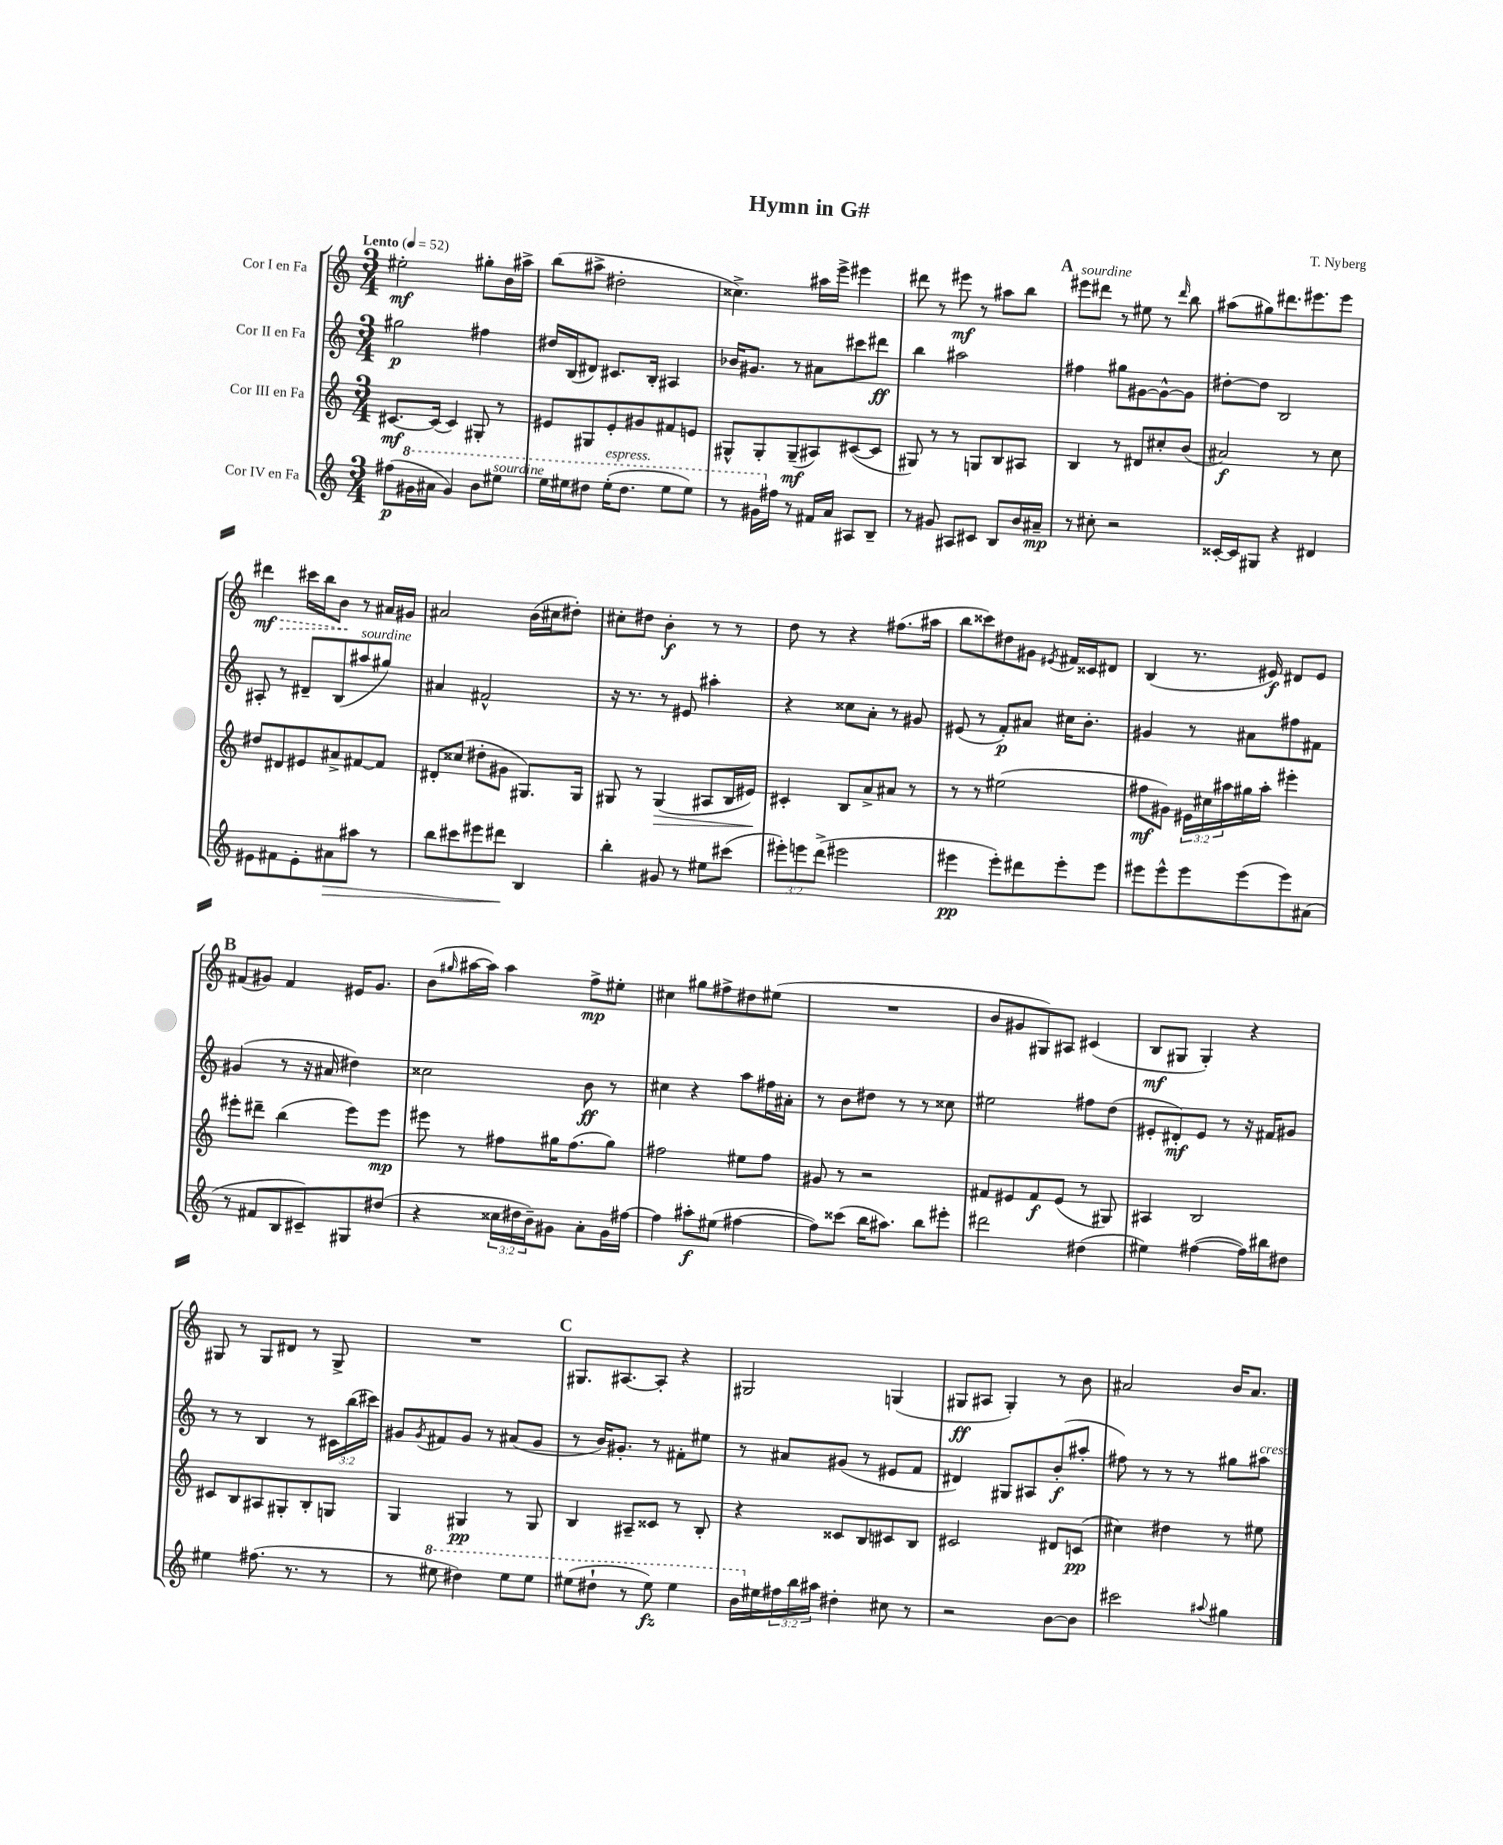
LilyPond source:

\header { title = "Hymn in G#" composer = "T. Nyberg" }
<<
\new StaffGroup <<
\new Staff = "s0" \with { instrumentName = "Cor I en Fa" } {
    \clef treble \key c \major \numericTimeSignature \time 3/4 \tempo "Lento" 4 = 52
    eis''2-.\mf gis''8-. b'16 ais''16-> |
    b''8( ais''8-> dis''2-. |
    cisis''4.->) ais''16 e'''16-> eis'''4 |
    dis'''8 r8 eis'''8\mf r8 ais''8 b''8 |
    \mark \markup { \bold "A" } eis'''8^\markup { \italic "sourdine" } dis'''8 r8 eis''8 r8 \grace { dis'''16 } b''8 |
    ais''8( gis''8) dis'''8. eis'''8. eis'''8 |
    \once \override Hairpin.style = #'dashed-line dis'''4\mf\> cis'''16 b''16 b'8\! r8 ais'16 gis'16 |
    ais'2 b'16( cis''16 dis''8-.) |
    cis''8-. dis''8 b'4-.\f r8 r8 |
    d''8 r8 r4 fis''8.( ais''16 |
    b''8 cisis'''8) dis''8 gis'8 \acciaccatura { eis'8 } fis'16 cisis'16 dis'8 |
    b4( r8. eis'16\f) dis'8 eis'8 |
    \mark \markup { \bold "B" } fis'8( gis'8) fis'4 eis'16 gis'8. |
    b'8( \grace { gis''16 } ais''16~ ais''16) ais''4 f''8->\mp eis''8-. |
    cis''4 gis''8 fis''8-> dis''8 eis''8( |
    R2. |
    b'8 gis'8 gis8) ais8 cis'4( |
    b8\mf gis8 gis4-.) r4 |
    gis8 r8 gis8 dis'8 r8 gis8-> |
    R2. |
    \mark \markup { \bold "C" } gis8. ais8.~ ais8-. r4 |
    gis2 g4( |
    gis8\ff ais8 gis4-.) r8 b'8 |
    ais'2 b'16 ais'8. \bar "|." |
}
\new Staff = "s1" \with { instrumentName = "Cor II en Fa" } {
    \clef treble \key c \major \numericTimeSignature \time 3/4 \override Staff.TupletNumber.text = #tuplet-number::calc-fraction-text
    gis''2\p fis''4 |
    dis''16 b16( dis'8) cis'8. b16-. ais4 |
    bes'16 gis'8. r8 ais'8 cis'''8 dis'''8\ff |
    b''4 ais''2 |
    \mark \markup { \bold "A" } fis''4 gis''8 gis'8~ gis'8~-^ gis'8 |
    dis''8~-. dis''8 b2 |
    ais8-. r8 dis'8-- b8( ais''8^\markup { \italic "sourdine" } gis''8) |
    ais'4 fis'2-^ |
    r16 r8. r8 eis'8 ais''4-. |
    r4 cisis''8 a'8-. r8 gis'8 |
    eis'8( r8 f'8-.\p) ais'8 cis''16 b'8.-. |
    gis'4 r8 ais'8 fis''8 fis'8 |
    \mark \markup { \bold "B" } gis'4( r8 r16 ais'16 dis''4) |
    cisis''2 b'8\ff r8 |
    cis''4 r4 a''8 fis''16 ais'16-. |
    r8 b'8 dis''8 r8 r8 cisis''8 |
    eis''2 fis''8 d''8( |
    eis'8-. dis'8-.\mf) eis'8 r8 r16 fis'16 gis'8 |
    r8 r8 b4 r8 \tuplet 3/2 { cis'16 b''16( cis'''16) } |
    gis'8 \acciaccatura { gis'8 } fis'8 gis'8 r8 ais'8( gis'8 |
    \mark \markup { \bold "C" } r8 b'16) gis'8.-. r8 fis'8-. eis''8 |
    r8 ais'8 gis'8( r8 eis'8 f'8 |
    dis'4) gis8 ais8 b'8-.\f( ais''8-. |
    fis''8) r8 r8 r8 gis''8 ais''8^\markup { \italic "cresc." } \bar "|." |
}
\new Staff = "s2" \with { instrumentName = "Cor III en Fa" } {
    \clef treble \key c \major \numericTimeSignature \time 3/4 \override Staff.TupletNumber.text = #tuplet-number::calc-fraction-text
    cis'8.~\mf cis'16( cis'4) gis8-. r8 |
    eis'8 gis8 eis'8-. gis'8 fis'8 e'8 |
    gis8-^ gis8-. gis8--\mf( ais8) cis'8~( cis'8 |
    gis8) r8 r8 g8 b8 ais8 |
    \mark \markup { \bold "A" } b4 r8 dis'8 cis''8-. b'8( |
    ais'2\f) r8 c''8 |
    dis''8 dis'8 eis'8 ais'8-> fis'8~ fis'8 |
    dis'8-. cisis''8( dis''8-. gis'8 gis8.) gis16 |
    gis8 r8 gis4\>( ais8 b16 eis'16\!) |
    cis'4-. b8 a'8-> ais'8 r8 |
    r8 r8 eis''2( |
    fis''8\mf gis'8) \tuplet 3/2 { eis'16 cis''16 ais''16 } gis''16 ais''16-. eis'''4-. |
    \mark \markup { \bold "B" } eis'''8-. dis'''8-- b''4( eis'''8) eis'''8\mp |
    eis'''8 r8 fis''8 gis''16 fis''8.( gis''8) |
    fis''2 eis''8 fis''8 |
    gis'8 r8 r2 |
    fis'8 eis'8 fis'8\f eis'8( r8 gis8) |
    ais4 b2 |
    cis'8 b8 ais8 gis8-. b8-. g8 |
    g4 gis4\pp r8 gis8 |
    \mark \markup { \bold "C" } b4 ais8-- cisis'8 r8 b8-. |
    r4 cisis'8 b8 cis'8 b8 |
    cis'2 dis'8 c'8\pp( |
    cis''4) dis''4 r8 eis''8 \bar "|." |
}
\new Staff = "s3" \with { instrumentName = "Cor IV en Fa" } {
    \clef treble \key c \major \numericTimeSignature \time 3/4 \override Staff.TupletNumber.text = #tuplet-number::calc-fraction-text
    fis''8\p( \ottava #1 gis''16 ais''16 gis''4) b''8 eis'''8^\markup { \italic "sourdine" } |
    e'''16 eis'''16 dis'''8 eis'''16-.^\markup { \italic "espress." }( dis'''8. eis'''8 eis'''8) |
    r8 gis''16 \ottava #0 fis''16 r8 fis'16 a'16 ais8 b8-- |
    r8 gis'8 ais8 cis'8 b8 b'16 ais'16--\mp |
    \mark \markup { \bold "A" } r8 cis''8-. r2 |
    cisis'16~-. cisis'16 gis8 r4 dis'4 |
    eis'8 fis'8 eis'8-. ais'8\> ais''8 r8 |
    b''8 cis'''8 eis'''8 dis'''8\! b4 |
    b''4-. gis'8 r8 eis''8 cis'''8( |
    \tuplet 3/2 { eis'''8-.) e'''8 d'''8->( } eis'''2 |
    eis'''4\pp eis'''8-.) dis'''8 eis'''8-. eis'''8 |
    eis'''8 eis'''8-^ eis'''8 eis'''8( eis'''8) ais'8( |
    \mark \markup { \bold "B" } r8 fis'8 b8 cis'8--) gis8 dis''8( |
    r4 \tuplet 3/2 { cisis''16 dis''16 b'16--) } gis'8 a'8-. gis'16 fis''16~ |
    fis''4 ais''8-.\f eis''8( fis''4~ |
    fis''8) cisis'''8( b''16 ais''8.) b''8 eis'''8-. |
    dis'''2 dis''4( |
    eis''4) fis''4~( fis''16) bis''16 dis''8 |
    eis''4 fis''8.( r8. r8 |
    r8 \ottava #1 eis'''8 dis'''4) eis'''8 eis'''8 |
    \mark \markup { \bold "C" } eis'''8( dis'''8-! r8 eis'''8\fz) eis'''4 |
    b''16 \ottava #0 eis''16 \tuplet 3/2 { fis''16 b''16 ais''16 } dis''4-. cis''8 r8 |
    r2 b'8~ b'8 |
    cis'''2 \appoggiatura { ais''8 } gis''4 \bar "|." |
}
>>
>>
\layout { \context { \Score \remove "Bar_number_engraver" } }
